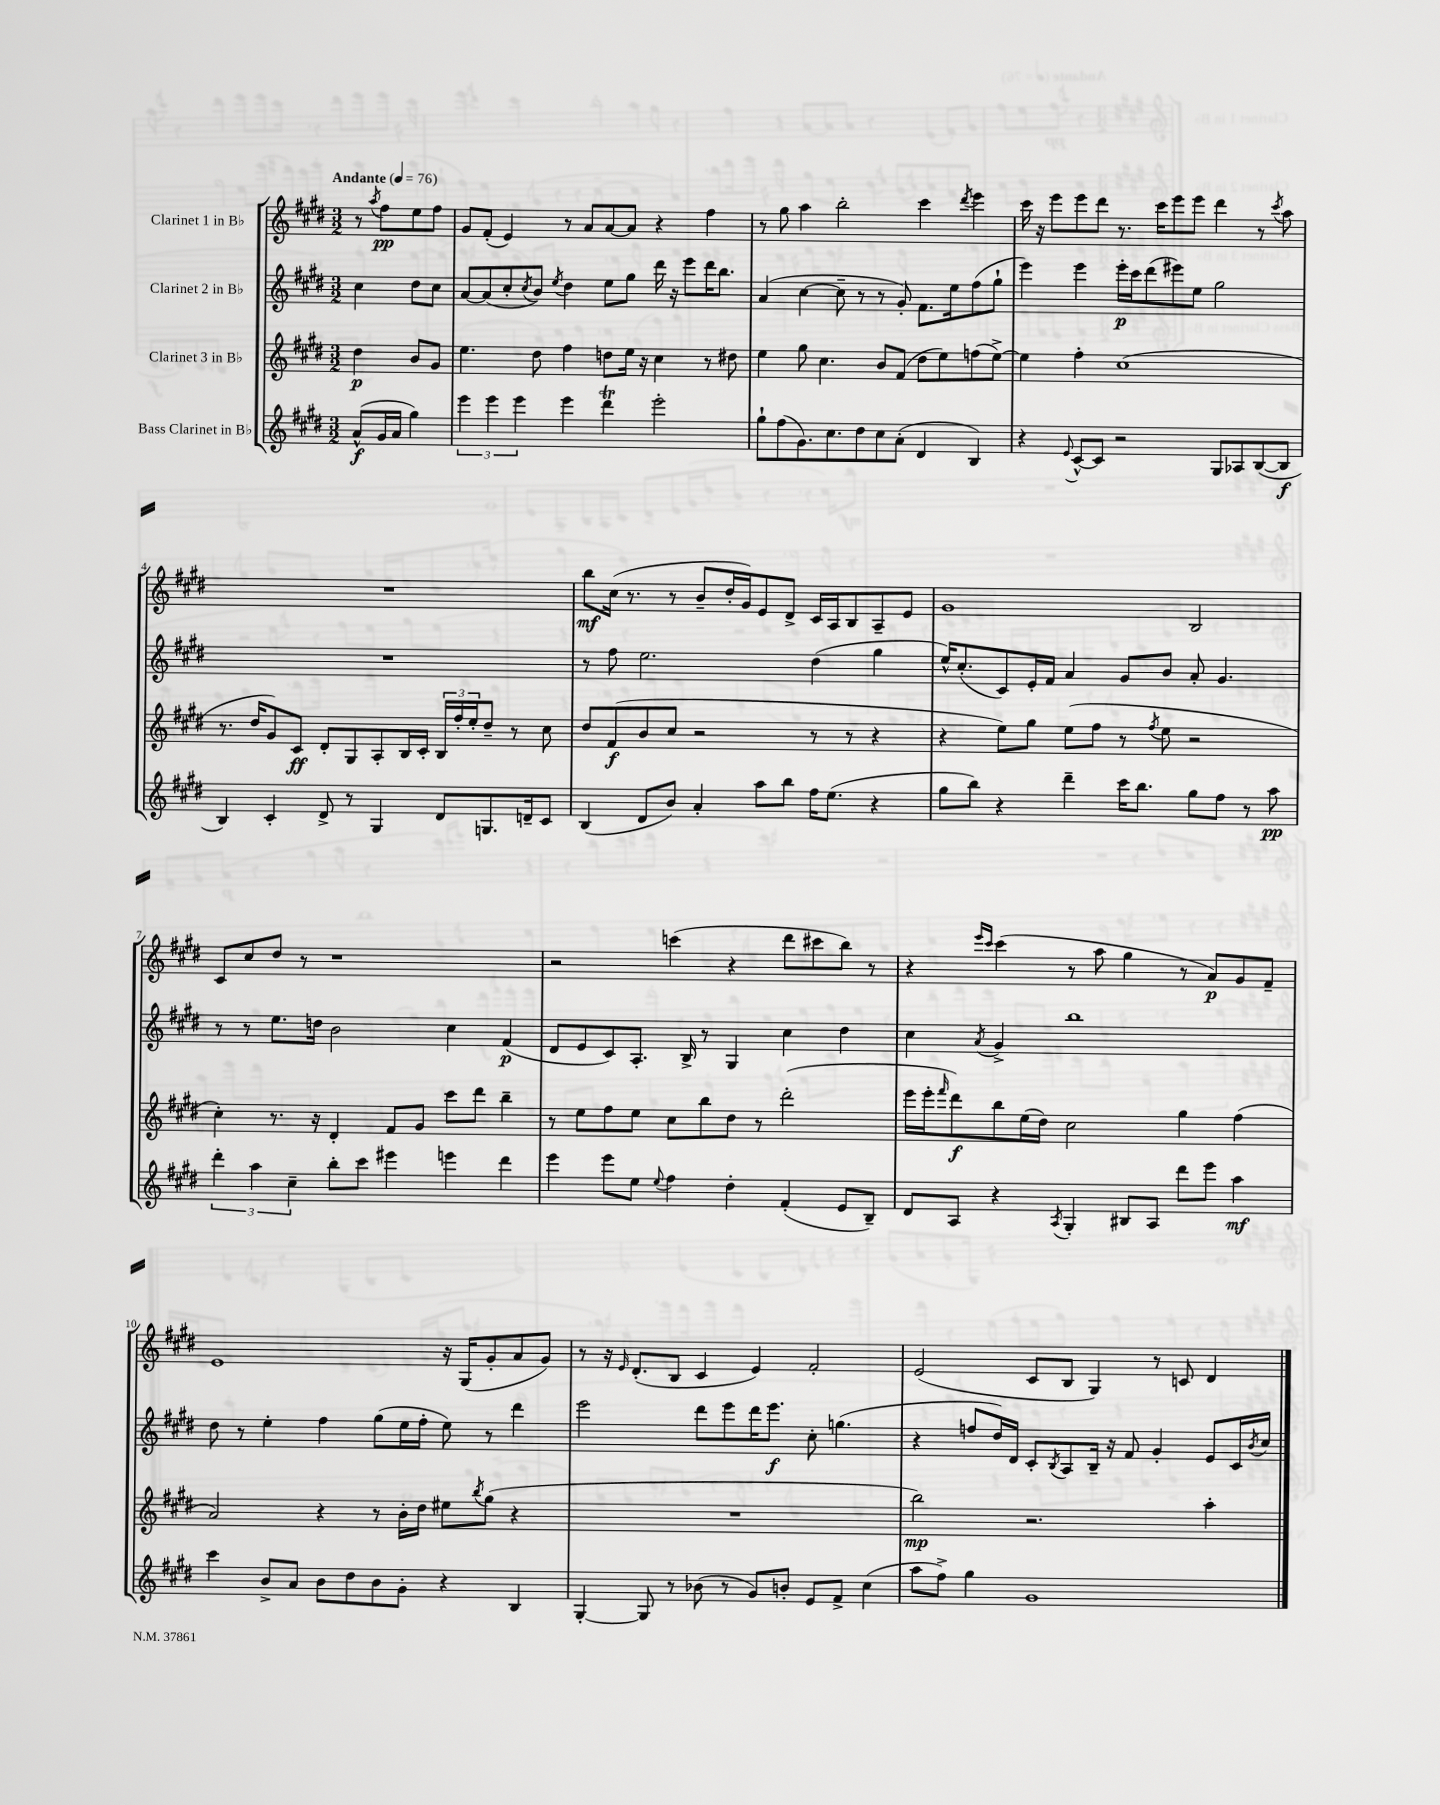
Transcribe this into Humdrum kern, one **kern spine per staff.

**kern	**dynam	**kern	**dynam	**kern	**dynam	**kern	**dynam
*part4	*part4	*part3	*part3	*part2	*part2	*part1	*part1
*staff4	*staff4	*staff3	*staff3	*staff2	*staff2	*staff1	*staff1
*I"Bass Clarinet in B♭	*	*I"Clarinet 3 in B♭	*	*I"Clarinet 2 in B♭	*	*I"Clarinet 1 in B♭	*
*clefG2	*	*clefG2	*	*clefG2	*	*clefG2	*
*k[f#c#g#d#]	*	*k[f#c#g#d#]	*	*k[f#c#g#d#]	*	*k[f#c#g#d#]	*
*M3/2	*	*M3/2	*	*M3/2	*	*M3/2	*
*MM76	*	*MM76	*	*MM76	*	*MM76	*
=	=	=	=	=	=	=	=
!	!	!	!	!	!	!LO:TX:a:B:t=Andante	!
(8a^^/L	f	4dd#\	p	4cc#\	.	8r	.
.	.	.	.	.	.	8qaa/	.
16g#/L	.	.	.	.	.	8ff#\L	pp
16a/JJ	.	.	.	.	.	.	.
4gg#\)	.	8b/L	.	8dd#\L	.	8ee\	.
.	.	8g#/J	.	8cc#\J	.	8ff#\J	.
=1	=1	=1	=1	=1	=1	=1	=1
6eee\	.	4.ee\	.	[8a/L	.	8g#/L	.
.	.	.	.	(8a/]	.	(8f#'/J	.
6eee\	.	.	.	.	.	.	.
.	.	.	.	8cc#'/	.	4e/)	.
6eee\	.	.	.	.	.	.	.
.	.	.	.	8qcc#/	.	.	.
.	.	8dd#\	.	8b/J)	.	.	.
.	.	.	.	8qee/	.	.	.
4eee\	.	4ff#\	.	4dd#\	.	8r	.
.	.	.	.	.	.	8a/L	.
4ddd#t\	.	8ddn\L	.	8ee\L	.	[8a/	.
.	.	16ee\Jk	.	8gg#\J	.	8a/J]	.
.	.	16r	.	.	.	.	.
2eee'\	.	4cc#\	.	16ddd#\	.	4r	.
.	.	.	.	16r	.	.	.
.	.	.	.	8eee\L	.	.	.
.	.	8r	.	16ddd#\K	.	4ff#\	.
.	.	.	.	8.bb\J	.	.	.
.	.	8dd#X\	.	.	.	.	.
=2	=2	=2	=2	=2	=2	=2	=2
8gg#`\L	.	4ee\	.	(4a/	.	8r	.
(8ff#\	.	.	.	.	.	8gg#\	.
8.g#\)	.	8gg#\	.	[4cc#\	.	4aa\	.
.	.	4.cc#\	.	.	.	.	.
8.cc#\	.	.	.	.	.	.	.
.	.	.	.	8cc#~\]	.	2bb'\	.
8dd#\	.	.	.	8r	.	.	.
8cc#\	.	8b/L	.	8r	.	.	.
(8a'\J	.	(8f#/J	.	8g#'/)	.	.	.
4d#/	.	8dd#\L	.	8.f#\L	.	4ccc#\	.
.	.	8ee\)	.	.	.	.	.
.	.	.	.	16ee\k	.	.	.
.	.	.	.	.	.	8qddd#/	.
4B/)	.	(8ffn\	.	(8ff#\	.	4eee\	.
.	.	[8ee^\J)	.	8gg#`\J	.	.	.
=3	=3	=3	=3	=3	=3	=3	=3
4r	.	4ee\]	.	4eee\)	.	16ccc#\	.
.	.	.	.	.	.	16r	.
.	.	.	.	.	.	8eee\L	.
8qqe/	.	.	.	.	.	.	.
[8c#^^/L	.	4ff#'\	.	4eee\	.	8eee\	.
8c#/J]	.	.	.	.	.	8ddd#\J	.
2r	.	(1cc#	.	16eee'\LL	p	8.r	.
.	.	.	.	16ccc#\J	.	.	.
.	.	.	.	(8ddd#\	.	.	.
.	.	.	.	.	.	16ccc#\KL	.
.	.	.	.	8eee#X\)	.	8eee\	.
.	.	.	.	8ee\J	.	8eee\J	.
8G#/L	.	.	.	2gg#\	.	4ddd#\	.
8A-X/	.	.	.	.	.	.	.
([8B/	.	.	.	.	.	8r	.
.	.	.	.	.	.	8qccc#/	.
8B/J]	f	.	.	.	.	8aa\	.
!!LO:LB:g=z
=4	=4	=4	=4	=4	=4	=4	=4
4B/)	.	8.r	.	1.r	.	1.r	.
.	.	16dd#/KL	.	.	.	.	.
4c#'/	.	8g#/)	.	.	.	.	.
.	.	8c#/J	ff	.	.	.	.
8d#^/	.	8d#'/L	.	.	.	.	.
8r	.	8G#/	.	.	.	.	.
4G#/	.	8A'/	.	.	.	.	.
.	.	16B/L	.	.	.	.	.
.	.	16c#'/JJ	.	.	.	.	.
8d#/L	.	24B/LL	.	.	.	.	.
.	.	24ff#'/	.	.	.	.	.
.	.	24ee'/J	.	.	.	.	.
8.Gn/	.	8dd#~/J	.	.	.	.	.
.	.	8r	.	.	.	.	.
16dn~/k	.	.	.	.	.	.	.
8c#/J	.	8cc#\	.	.	.	.	.
=5	=5	=5	=5	=5	=5	=5	=5
(4B/	.	8dd#/L	.	8r	.	8bb\L	mf
.	.	(8f#/	f	8ff#\	.	(16cc#\Jk	.
.	.	.	.	.	.	8.r	.
8d#/L	.	8b/	.	2.ee\	.	.	.
8b/J)	.	8cc#/J	.	.	.	8r	.
4a'/	.	2r	.	.	.	8b~/L	.
.	.	.	.	.	.	16dd#'/L	.
.	.	.	.	.	.	16g#/J)	.
8aa\L	.	.	.	.	.	8e/	.
8bb\J	.	.	.	.	.	8d#^/J	.
16ff#\KL	.	8r	.	(4dd#\	.	16c#/LL	.
(8.ee\J	.	.	.	.	.	16A/J	.
.	.	8r	.	.	.	8B/	.
4r	.	4r	.	4gg#\	.	8A~/	.
.	.	.	.	.	.	8e/J	.
=6	=6	=6	=6	=6	=6	=6	=6
8gg#\L	.	4r	.	16ee^^/KL)	.	1g#	.
.	.	.	.	(8.cc#'/	.	.	.
8bb\J)	.	.	.	.	.	.	.
4r	.	8ee\L)	.	8c#/)	.	.	.
.	.	8gg#\J	.	16e'/L	.	.	.
.	.	.	.	16f#/JJ	.	.	.
4ddd#~\	.	(8ee\L	.	4a/	.	.	.
.	.	8ff#\J	.	.	.	.	.
16ccc#\KL	.	8r	.	8g#/L	.	.	.
8.bb\J	.	.	.	.	.	.	.
.	.	8qff#/	.	.	.	.	.
.	.	8ee\	.	8b/J	.	.	.
8gg#\L	.	2r	.	8a'/	.	2B/	.
8ff#\J	.	.	.	4.g#/	.	.	.
8r	.	.	.	.	.	.	.
8aa\	pp	.	.	.	.	.	.
!!LO:LB:g=z
=7	=7	=7	=7	=7	=7	=7	=7
6ddd#'\	.	4cc#'\)	.	8r	.	8c#/L	.
.	.	.	.	8r	.	8cc#/	.
6aa\	.	.	.	.	.	.	.
.	.	8.r	.	8.ee\L	.	8dd#/J	.
6cc#~\	.	.	.	.	.	.	.
.	.	.	.	.	.	8r	.
.	.	16r	.	16ddn\Jk	.	.	.
8bb'\L	.	4d#'/	.	2b\	.	1r	.
8ccc#\J	.	.	.	.	.	.	.
4eee#X\	.	8f#/L	.	.	.	.	.
.	.	8g#/J	.	.	.	.	.
4eeen\	.	8ccc#\L	.	4cc#\	.	.	.
.	.	8ddd#\J	.	.	.	.	.
4ddd#\	.	4bb~\	.	(4f#/	p	.	.
=8	=8	=8	=8	=8	=8	=8	=8
4eee\	.	8r	.	8d#/L	.	2r	.
.	.	8ee\L	.	8e/	.	.	.
8eee\L	.	8ff#\	.	8c#/)	.	.	.
8ee\J	.	8ee\J	.	8.A'/J	.	.	.
8qqee/	.	.	.	.	.	.	.
4ff#\	.	8cc#\L	.	.	.	(4cccn\	.
.	.	.	.	16B^/	.	.	.
.	.	8bb\	.	8r	.	.	.
4dd#'\	.	8dd#\J	.	4G#/	.	4r	.
.	.	8r	.	.	.	.	.
(4f#'/	.	(2ddd#'\	.	4cc#\	.	8ddd#\L	.
.	.	.	.	.	.	8ccc#X\	.
8e/L	.	.	.	4dd#\	.	8bb\J)	.
8B~/J)	.	.	.	.	.	8r	.
=9	=9	=9	=9	=9	=9	=9	=9
8d#/L	.	16eee\LL	.	4cc#\	.	4r	.
.	.	16eee'\J	.	.	.	.	.
.	.	16qqfff#/	.	.	.	.	.
8A/J	.	8ddd#\)	f	.	.	.	.
.	.	.	.	.	.	16qqeee/LL	.
.	.	.	.	8qa/	.	16qqccc#/JJ	.
4r	.	8bb\	.	4g#^/	.	(4ccc#\	.
.	.	(16ee\L	.	.	.	.	.
.	.	16dd#\JJ)	.	.	.	.	.
8qA/	.	.	.	.	.	.	.
4G#'/	.	2cc#\	.	1bb	.	8r	.
.	.	.	.	.	.	8aa\	.
8B#X/L	.	.	.	.	.	4gg#\	.
8A/J	.	.	.	.	.	.	.
8ddd#\L	.	4gg#\	.	.	.	8r	.
8eee\J	.	.	.	.	.	8a/L)	p
4aa\	mf	(4ff#\	.	.	.	8g#/	.
.	.	.	.	.	.	8f#~/J	.
!!LO:LB:g=z
=10	=10	=10	=10	=10	=10	=10	=10
4ccc#\	.	2a/)	.	8dd#\	.	1e	.
.	.	.	.	8r	.	.	.
8b^/L	.	.	.	4ee'\	.	.	.
8a/J	.	.	.	.	.	.	.
8b\L	.	4r	.	4ff#\	.	.	.
8dd#\	.	.	.	.	.	.	.
8b\	.	8r	.	(8gg#\L	.	.	.
8g#'\J	.	16b'\LL	.	16ee\L	.	.	.
.	.	16dd#\JJ	.	16ff#'\JJ	.	.	.
4r	.	8ee#X\L	.	8ee\)	.	16r	.
.	.	.	.	.	.	(16G#/KL	.
.	.	8qbb/	.	.	.	.	.
.	.	(8gg#\J	.	8r	.	8g#'/	.
4B/	.	4r	.	4ddd#\	.	8a/	.
.	.	.	.	.	.	8g#/J)	.
=11	=11	=11	=11	=11	=11	=11	=11
[4G#'/	.	1.r	.	2eee\	.	8r	.
.	.	.	.	.	.	16r	.
.	.	.	.	.	.	16qqe/	.
.	.	.	.	.	.	(8.d#'/L	.
8G#/]	.	.	.	.	.	.	.
8r	.	.	.	.	.	8B/J	.
(8b-X\	.	.	.	8ddd#\L	.	4c#/	.
8r	.	.	.	8eee\	.	.	.
8g#/L)	.	.	.	16ddd#\K	.	4e/)	.
.	.	.	.	8.eee\J	f	.	.
8bn'/J	.	.	.	.	.	.	.
8e/L	.	.	.	8cc#'\	.	2f#'/	.
8f#^/J	.	.	.	(4.ggn\	.	.	.
(4cc#\	.	.	.	.	.	.	.
=12	=12	=12	=12	=12	=12	=12	=12
8aa\L	.	2bb\)	mp	4r	.	(2e/	.
8ff#^\J)	.	.	.	.	.	.	.
4gg#\	.	.	.	8ffn/L	.	.	.
.	.	.	.	16dd#/L)	.	.	.
.	.	.	.	16d#/JJ	.	.	.
1g#	.	2.r	.	8c#'/L	.	8c#/L	.
.	.	.	.	8qB/	.	.	.
.	.	.	.	8A/	.	8B/J	.
.	.	.	.	16B~/Jk	.	4G#/)	.
.	.	.	.	16r	.	.	.
.	.	.	.	8f#/	.	.	.
.	.	.	.	4g#'/	.	8r	.
.	.	.	.	.	.	8cn/	.
.	.	4aa'\	.	8e/L	.	4d#/	.
.	.	.	.	16c#/L	.	.	.
.	.	.	.	8qb/	.	.	.
.	.	.	.	16cc#/JJ	.	.	.
==	==	==	==	==	==	==	==
*-	*-	*-	*-	*-	*-	*-	*-
